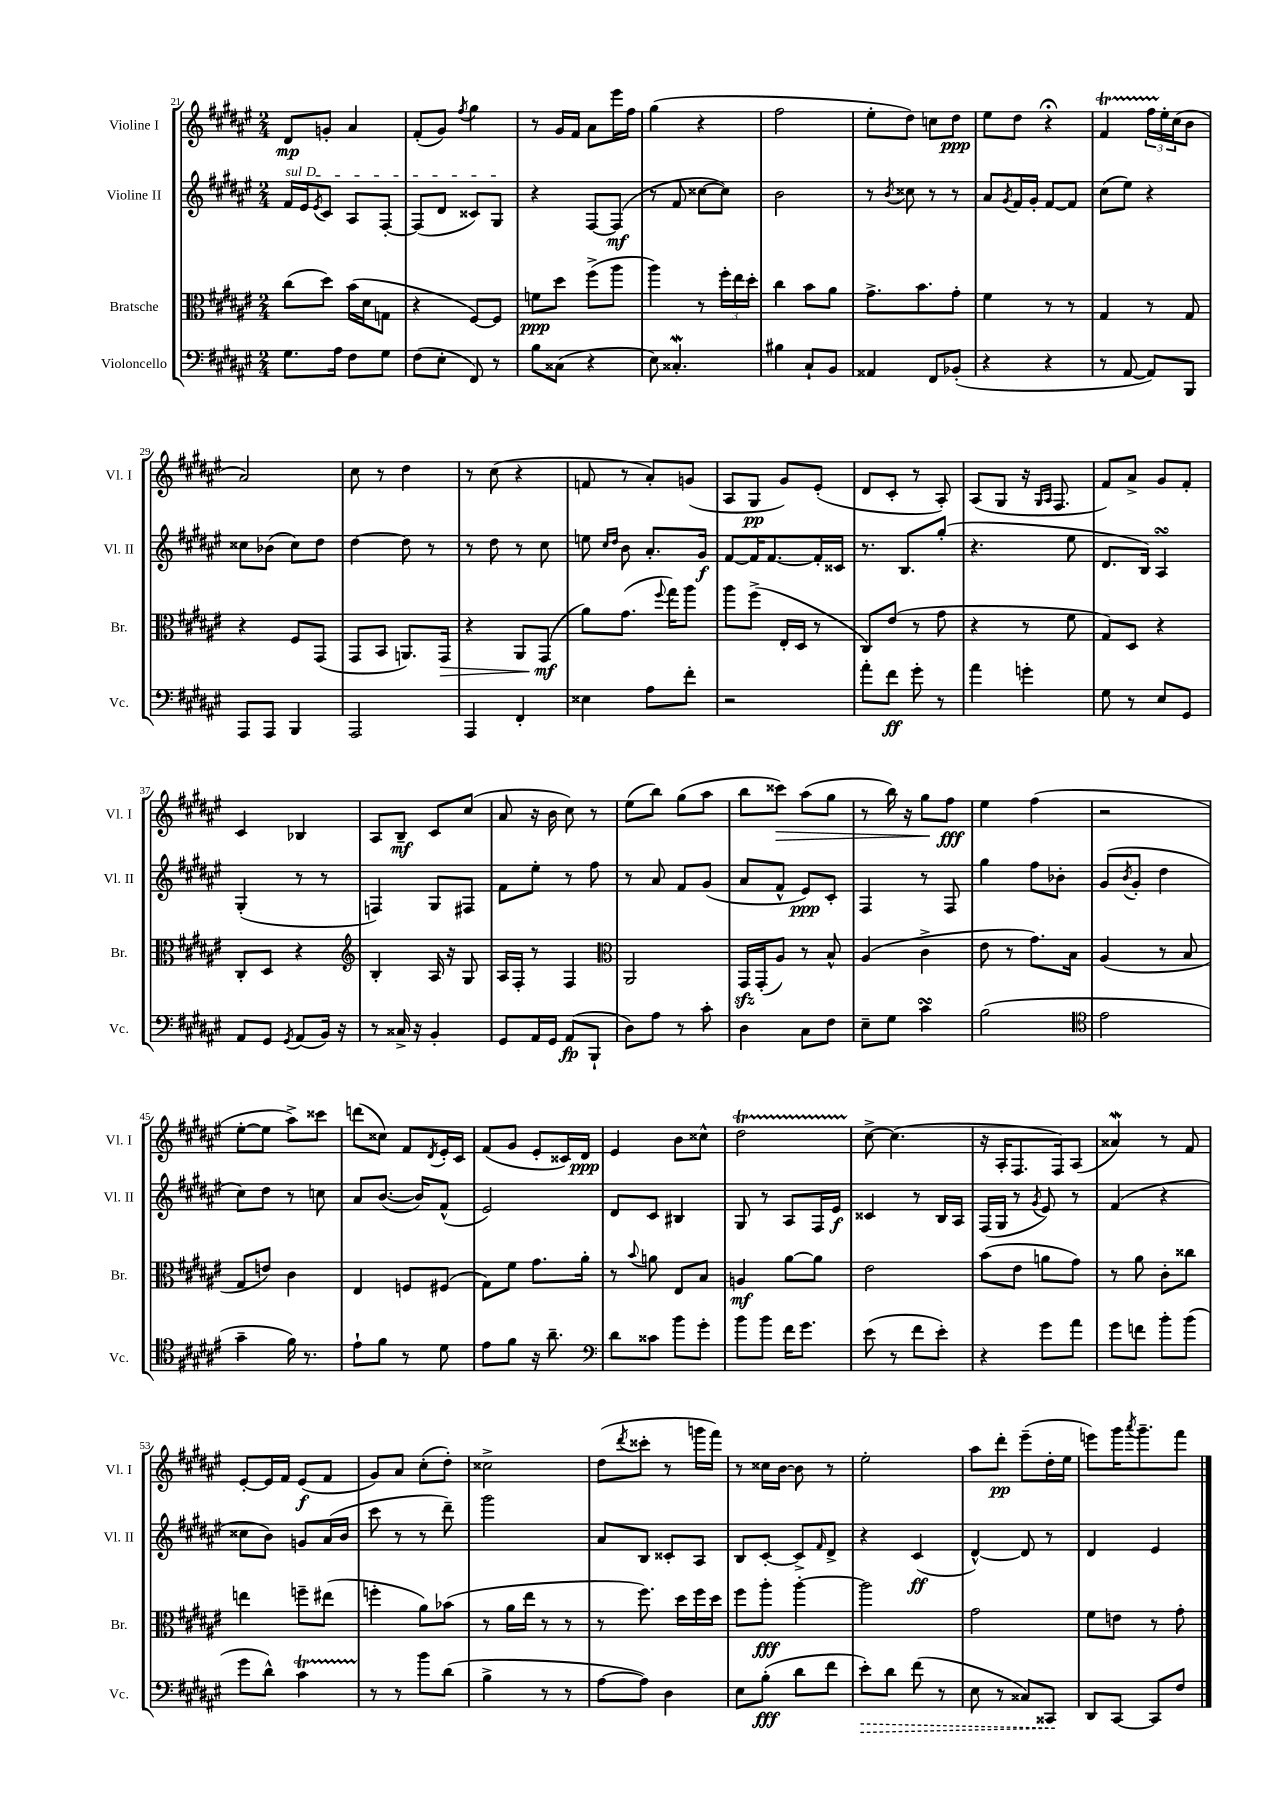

**kern	**dynam	**kern	**dynam	**kern	**dynam	**kern	**dynam
*part4	*part4	*part3	*part3	*part2	*part2	*part1	*part1
*staff4	*staff4	*staff3	*staff3	*staff2	*staff2	*staff1	*staff1
*I"Violoncello	*	*I"Bratsche	*	*I"Violine II	*	*I"Violine I	*
*I'Vc.	*	*I'Br.	*	*I'Vl. II	*	*I'Vl. I	*
*clefF4	*	*clefC3	*	*clefG2	*	*clefG2	*
*k[f#c#g#d#a#e#]	*	*k[f#c#g#d#a#e#]	*	*k[f#c#g#d#a#e#]	*	*k[f#c#g#d#a#e#]	*
*M2/4	*	*M2/4	*	*M2/4	*	*M2/4	*
=21	=21	=21	=21	=21	=21	=21	=21
!	!	!	!	!LO:TX:a:i:t=sul D	!	!	!
8.G#\L	.	(8cc#\L	.	16f#/LL	.	8d#/L	mp
.	.	.	.	16e#/J	.	.	.
.	.	.	.	8qe#/	.	.	.
.	.	8dd#\J)	.	8c#/J	.	8gn'/J	.
16A#\Jk	.	.	.	.	.	.	.
8F#\L	.	(16b\LL	.	8A#/L	.	4a#/	.
.	.	16d#\J	.	.	.	.	.
8G#\J	.	8Gn\J	.	[8F#'/J	.	.	.
=22	=22	=22	=22	=22	=22	=22	=22
(8F#\L	.	4r	.	(8F#/L]	.	(8f#'/L	.
8E#'\J	.	.	.	8d#/J	.	8g#/J)	.
.	.	.	.	.	.	8qff#/	.
8FF#/)	.	[8F#/L)	.	8c##X/L)	.	4gg#\	.
8r	.	8F#/J]	.	8G#/J	.	.	.
=23	=23	=23	=23	=23	=23	=23	=23
8B\L	.	8fn\L	ppp	4r	.	8r	.
(8C##X\J	.	8dd#\J	.	.	.	16g#/LL	.
.	.	.	.	.	.	16f#/JJ	.
4r	.	(8ff#^\L	.	[8F#/L	.	8a#\L	.
.	.	8aa#\J	.	(8F#/J]	mf	16eee#\L	.
.	.	.	.	.	.	16ff#\JJ	.
=24	=24	=24	=24	=24	=24	=24	=24
8E#\)	.	4aa#\)	.	8r	.	(4gg#\	.
4.C##XW'/	.	.	.	8f#/	.	.	.
.	.	8r	.	[8cc##X\L	.	4r	.
.	.	24ff#'\LL	.	8cc##\J])	.	.	.
.	.	24ee#\	.	.	.	.	.
.	.	24dd#'\JJ	.	.	.	.	.
=25	=25	=25	=25	=25	=25	=25	=25
4B#X\	.	4cc#\	.	2b\	.	2ff#\	.
8C#`/L	.	8b\L	.	.	.	.	.
8BB/J	.	8a#\J	.	.	.	.	.
=26	=26	=26	=26	=26	=26	=26	=26
4AA##X/	.	8.g#^\L	.	8r	.	8ee#'\L	.
.	.	.	.	8qb/	.	.	.
.	.	.	.	8cc##X\	.	8dd#\J)	.
.	.	8.b\	.	.	.	.	.
8FF#/L	.	.	.	8r	.	8ccn\L	.
(8BB-X'/J	.	8g#'\J	.	8r	.	8dd#\J	ppp
=27	=27	=27	=27	=27	=27	=27	=27
4r	.	4f#\	.	8a#/L	.	8ee#\L	.
.	.	.	.	8qg#/	.	.	.
.	.	.	.	16f#/L	.	8dd#\J	.
.	.	.	.	16g#'/JJ	.	.	.
4r	.	8r	.	[8f#/L	.	4r;<	.
.	.	8r	.	8f#/J]	.	.	.
=28	=28	=28	=28	=28	=28	=28	=28
8r	.	4G#/	.	(8cc#\L	.	4f#T/	.
[8AA#/	.	.	.	8ee#\J)	.	.	.
8AA#/L])	.	8r	.	4r	.	24ff#TTT\LL	.
.	.	.	.	.	.	24ee#'\	.
.	.	.	.	.	.	(24cc#\J	.
8BBB/J	.	8G#/	.	.	.	8b\J	.
!!LO:LB:g=z
=29	=29	=29	=29	=29	=29	=29	=29
8AAA#/L	.	4r	.	8cc##X\L	.	2a#/)	.
8AAA#/J	.	.	.	(8b-X\J	.	.	.
4BBB/	.	8F#/L	.	8cc##\L)	.	.	.
.	.	(8GG#/J	.	8dd#\J	.	.	.
=30	=30	=30	=30	=30	=30	=30	=30
2AAA#/	.	8GG#/L	.	[4dd#\	.	8cc#\	.
.	.	8BB/J	.	.	.	8r	.
.	.	8.AAn/L)	.	8dd#\]	.	4dd#\	.
.	.	.	.	8r	.	.	.
!	!	!	!LO:HP:b	!	!	!	!
.	.	16GG#/Jk	>	.	.	.	.
=31	=31	=31	=31	=31	=31	=31	=31
4AAA#/	.	4r	.	8r	.	8r	.
.	.	.	.	8dd#\	.	(8cc#\	.
4FF#'/	.	8AA#/L	.	8r	.	4r	.
.	.	(8GG#/J	mf	8cc#\	.	.	.
.	.	.	]	.	.	.	.
=32	=32	=32	=32	=32	=32	=32	=32
4E##X\	.	8a#\L)	.	8een\	.	8fn/	.
.	.	.	.	16qqcc#/LL	.	.	.
.	.	.	.	16qqdd#/JJ	.	.	.
.	.	(8.g#\J	.	8b\	.	8r	.
8A#\L	.	.	.	8.a#'/L	.	8a#'/L)	.
.	.	8qqff#/	.	.	.	.	.
.	.	16gg#\KL)	.	.	.	.	.
8f#'\J	.	8aa#\J	.	.	.	(8gn/J	.
.	.	.	.	16g#/Jk	f	.	.
=33	=33	=33	=33	=33	=33	=33	=33
2r	.	8aa#\L	.	[8f#/L	.	8A#/L	.
.	.	(8ff#^\J	.	16f#/K]	.	8G#/J	pp
.	.	.	.	[8.f#/	.	.	.
.	.	16E#'/LL	.	.	.	8g#/L)	.
.	.	16D#/JJ	.	.	.	.	.
.	.	8r	.	16f#'/L]	.	(8e#'/J	.
.	.	.	.	16c##X/JJ	.	.	.
=34	=34	=34	=34	=34	=34	=34	=34
8a#'\L	.	8C#/L)	.	8.r	.	8d#/L	.
8f#\J	ff	(8e#/J	.	.	.	8c#'/J	.
.	.	.	.	8.B/L	.	.	.
8g#'\	.	8r	.	.	.	8r	.
8r	.	8g#\	.	(8gg#'/J	.	8A#'/)	.
=35	=35	=35	=35	=35	=35	=35	=35
4a#\	.	4r	.	4.r	.	(8A#/L	.
.	.	.	.	.	.	8G#/J	.
4gn'\	.	8r	.	.	.	16r	.
.	.	.	.	.	.	16qqG#/LL	.
.	.	.	.	.	.	16qqA#/JJ	.
.	.	.	.	.	.	8.F#/	.
.	.	8f#\	.	8ee#\	.	.	.
=36	=36	=36	=36	=36	=36	=36	=36
8G#\	.	8G#/L)	.	8.d#/L	.	8f#/L)	.
8r	.	8D#/J	.	.	.	8a#^/J	.
.	.	.	.	16B/Jk)	.	.	.
8E#/L	.	4r	.	4A#sSsS/	.	8g#/L	.
8GG#/J	.	.	.	.	.	8f#'/J	.
!!LO:LB:g=z
=37	=37	=37	=37	=37	=37	=37	=37
8AA#/L	.	8C#'/L	.	(4G#'/	.	4c#/	.
8GG#/J	.	8D#/J	.	.	.	.	.
8qGG#/	.	.	.	.	.	.	.
(8AA#/L	.	4r	.	8r	.	4B-X/	.
16BB/Jk)	.	.	.	8r	.	.	.
16r	.	.	.	.	.	.	.
=38	=38	=38	=38	=38	=38	=38	=38
*	*	*clefG2	*	*	*	*	*
8r	.	4B'/	.	4Fn/)	.	8A#/L	.
16C##X^/	.	.	.	.	.	8B~/J	mf
16r	.	.	.	.	.	.	.
4BB'/	.	16A#/	.	8G#/L	.	8c#/L	.
.	.	16r	.	.	.	.	.
.	.	8G#/	.	8F#X/J	.	(8cc#/J	.
=39	=39	=39	=39	=39	=39	=39	=39
8GG#/L	.	16A#/LL	.	8f#\L	.	8a#/	.
.	.	16F#'/JJ	.	.	.	.	.
16AA#/L	.	8r	.	8ee#'\J	.	16r	.
16GG#/JJ	.	.	.	.	.	16b\	.
(8AA#/L	fp	4F#/	.	8r	.	8cc#\)	.
8BBB`/J	.	.	.	8ff#\	.	8r	.
=40	=40	=40	=40	=40	=40	=40	=40
*	*	*clefC3	*	*	*	*	*
8D#\L)	.	2AA#/	.	8r	.	(8ee#\L	.
8A#\J	.	.	.	8a#/	.	8bb\J)	.
8r	.	.	.	8f#/L	.	(8gg#\L	.
8c#'\	.	.	.	(8g#/J	.	8aa#\J	.
=41	=41	=41	=41	=41	=41	=41	=41
4D#\	.	16GG#zz/LL	.	8a#/L	.	8bb\L	.
.	.	(16GG#'/J	.	.	.	.	.
!	!	!	!	!	!	!	!LO:HP:b
.	.	8A#/J)	.	8f#^^/J	.	8ccc##X\J)	>
8C#\L	.	8r	.	8e#/L)	ppp	(8aa#\L	.
8F#\J	.	8B^^/	.	8c#'/J	.	8gg#\J	.
=42	=42	=42	=42	=42	=42	=42	=42
8E#~\L	.	(4A#/	.	4F#/	.	8r	.
8G#\J	.	.	.	.	.	16bb\)	.
.	.	.	.	.	.	16r	.
4c#sSSS\	.	4c#^\	.	8r	.	8gg#\L	.
.	.	.	.	8F#/	.	8ff#\J	] fff
=43	=43	=43	=43	=43	=43	=43	=43
(2B\	.	8e#\	.	4gg#\	.	4ee#\	.
.	.	8r	.	.	.	.	.
.	.	8.g#\L)	.	8ff#\L	.	(4ff#\	.
.	.	.	.	8b-X'\J	.	.	.
.	.	16B\Jk	.	.	.	.	.
=44	=44	=44	=44	=44	=44	=44	=44
*clefC4	*	*	*	*	*	*	*
2e#\	.	(4A#/	.	(8g#/L	.	2r	.
.	.	.	.	8qb/	.	.	.
.	.	.	.	8g#'/J	.	.	.
.	.	8r	.	4dd#\	.	.	.
.	.	8B/	.	.	.	.	.
!!LO:LB:g=z
=45	=45	=45	=45	=45	=45	=45	=45
4g#~\	.	8G#/L	.	8cc#\L)	.	[8ee#'\L	.
.	.	8en/J)	.	8dd#\J	.	8ee#\J]	.
16f#\)	.	4c#\	.	8r	.	8aa#^\L)	.
8.r	.	.	.	.	.	.	.
.	.	.	.	8ccn\	.	8ccc##X\J	.
=46	=46	=46	=46	=46	=46	=46	=46
8e#`\L	.	4E#/	.	8a#/L	.	(8dddn\L	.
8f#\J	.	.	.	([8.b/J	.	8cc##X\J)	.
8r	.	8Fn/L	.	.	.	8f#/L	.
.	.	.	.	16b/KL])	.	.	.
.	.	.	.	.	.	8qd#/	.
8d#\	.	(8F#X/J	.	(8f#^^/J	.	16e#'/L	.
.	.	.	.	.	.	16c#/JJ	.
=47	=47	=47	=47	=47	=47	=47	=47
8e#\L	.	8G#\L)	.	2e#/)	.	(8f#/L	.
8f#\J	.	8f#\J	.	.	.	8g#/J	.
16r	.	8.g#\L	.	.	.	8e#'/L	.
8.a#~\	.	.	.	.	.	.	.
.	.	.	.	.	.	16c##X/L)	.
.	.	16a#'\Jk	.	.	.	16d#/JJ	ppp
=48	=48	=48	=48	=48	=48	=48	=48
*clefF4	*	*	*	*	*	*	*
8d#\L	.	8r	.	8d#/L	.	4e#/	.
.	.	8qqb/	.	.	.	.	.
8c##X\J	.	8an\	.	8c#/J	.	.	.
8b\L	.	8E#/L	.	4B#X/	.	8b\L	.
8g#'\J	.	8B/J	.	.	.	8cc##X^^\J	.
=49	=49	=49	=49	=49	=49	=49	=49
8b\L	.	4An/	mf	8G#/	.	2dd#T\	.
8b\J	.	.	.	8r	.	.	.
16f#\KL	.	[8a#\L	.	8A#/L	.	.	.
8.g#\J	.	.	.	.	.	.	.
.	.	8a#\J]	.	16F#/L	.	.	.
.	.	.	.	16e#/JJ	f	.	.
=50	=50	=50	=50	=50	=50	=50	=50
(8e#\	.	2e#\	.	4c##X/	.	[8cc#^\	.
8r	.	.	.	.	.	(4.cc#\]	.
8f#\L	.	.	.	8r	.	.	.
8e#'\J)	.	.	.	16B/LL	.	.	.
.	.	.	.	16A#/JJ	.	.	.
=51	=51	=51	=51	=51	=51	=51	=51
4r	.	(8b\L	.	(16F#/LL	.	16r	.
.	.	.	.	16G#/JJ	.	16A#'/KL	.
.	.	8e#\J	.	8r	.	8.F#/	.
.	.	.	.	8qg#/	.	.	.
8g#\L	.	8an\L	.	8e#/)	.	.	.
.	.	.	.	.	.	16F#/k)	.
8a#\J	.	8g#\J)	.	8r	.	(8A#/J	.
=52	=52	=52	=52	=52	=52	=52	=52
8g#\L	.	8r	.	(4f#/	.	4a##XW/)	.
8fn\J	.	8a#\	.	.	.	.	.
8b'\L	.	8c#'\L	.	4r	.	8r	.
(8b\J	.	8cc##X\J	.	.	.	8f#/	.
!!LO:LB:g=z
=53	=53	=53	=53	=53	=53	=53	=53
8g#\L	.	4een\	.	8cc##X\L	.	[8e#'/L	.
8d#^^\J)	.	.	.	8b\J)	.	16e#/L]	.
.	.	.	.	.	.	16f#/JJ	.
4c#T\	.	8ffn~\L	.	8gn/L	.	(8e#/L	f
.	.	(8ee#X\J	.	(16a#/L	.	8f#/J	.
.	.	.	.	16b/JJ	.	.	.
=54	=54	=54	=54	=54	=54	=54	=54
8r	.	4ffn'\	.	8ccc#\	.	8g#/L)	.
8r	.	.	.	8r	.	8a#/J	.
8b\L	.	8a#\L)	.	8r	.	(8cc#'\L	.
(8d#\J	.	(8b-X\J	.	8ddd#~\)	.	8dd#'\J)	.
=55	=55	=55	=55	=55	=55	=55	=55
4B^\	.	8r	.	2ggg#\	.	2cc##X^\	.
.	.	16a#\LL	.	.	.	.	.
.	.	16ee#\JJ	.	.	.	.	.
8r	.	8r	.	.	.	.	.
8r	.	8r	.	.	.	.	.
=56	=56	=56	=56	=56	=56	=56	=56
[8A#\L	.	8r	.	8a#/L	.	(8dd#\L	.
.	.	.	.	.	.	8qddd#/	.
8A#\J])	.	8.ff#\)	.	8B/J	.	8ccc##X'\J	.
4D#\	.	.	.	8c##X'/L	.	8r	.
.	.	16dd#\LL	.	.	.	.	.
.	.	16ff#\	.	8A#/J	.	16gggn\LL	.
.	.	16dd#\JJ	.	.	.	16fff#\JJ)	.
=57	=57	=57	=57	=57	=57	=57	=57
8E#\L	.	8ff#\L	.	8B/L	.	8r	.
(8B'\J	fff	8aa#'\J	fff	[8c#'/J	.	16cc##X\LL	.
.	.	.	.	.	.	[16b\JJ	.
8d#\L	.	[4aa#'\	.	8c#^/L]	.	8b\]	.
.	.	.	.	16qqf#/	.	.	.
8f#\J	.	.	.	8d#^/J	.	8r	.
=58	=58	=58	=58	=58	=58	=58	=58
!	!LO:HP:b	!	!	!	!	!	!
8e#'\L)	>	2aa#\]	.	4r	.	2ee#'\	.
8d#\J	.	.	.	.	.	.	.
(8f#\	.	.	.	(4c#/	ff	.	.
8r	.	.	.	.	.	.	.
=59	=59	=59	=59	=59	=59	=59	=59
8E#\	.	2g#\	.	[4d#^^/)	.	8aa#\L	.
8r	.	.	.	.	.	8ddd#'\J	pp
8C##X/L)	.	.	.	8d#/]	.	(8eee#~\L	.
8CC##X/J	.	.	.	8r	.	16dd#'\L	.
.	.	.	.	.	.	16ee#\JJ	.
.	]	.	.	.	.	.	.
=60	=60	=60	=60	=60	=60	=60	=60
8DD#/L	.	8f#\L	.	4d#/	.	8eeen\L)	.
[8CC#/J	.	8en\J	.	.	.	16ggg#\K	.
.	.	.	.	.	.	8qaaa#/	.
.	.	.	.	.	.	8.ggg#~\	.
8CC#/L]	.	8r	.	4e#/	.	.	.
8F#/J	.	8g#'\	.	.	.	8fff#\J	.
==	==	==	==	==	==	==	==
*-	*-	*-	*-	*-	*-	*-	*-
